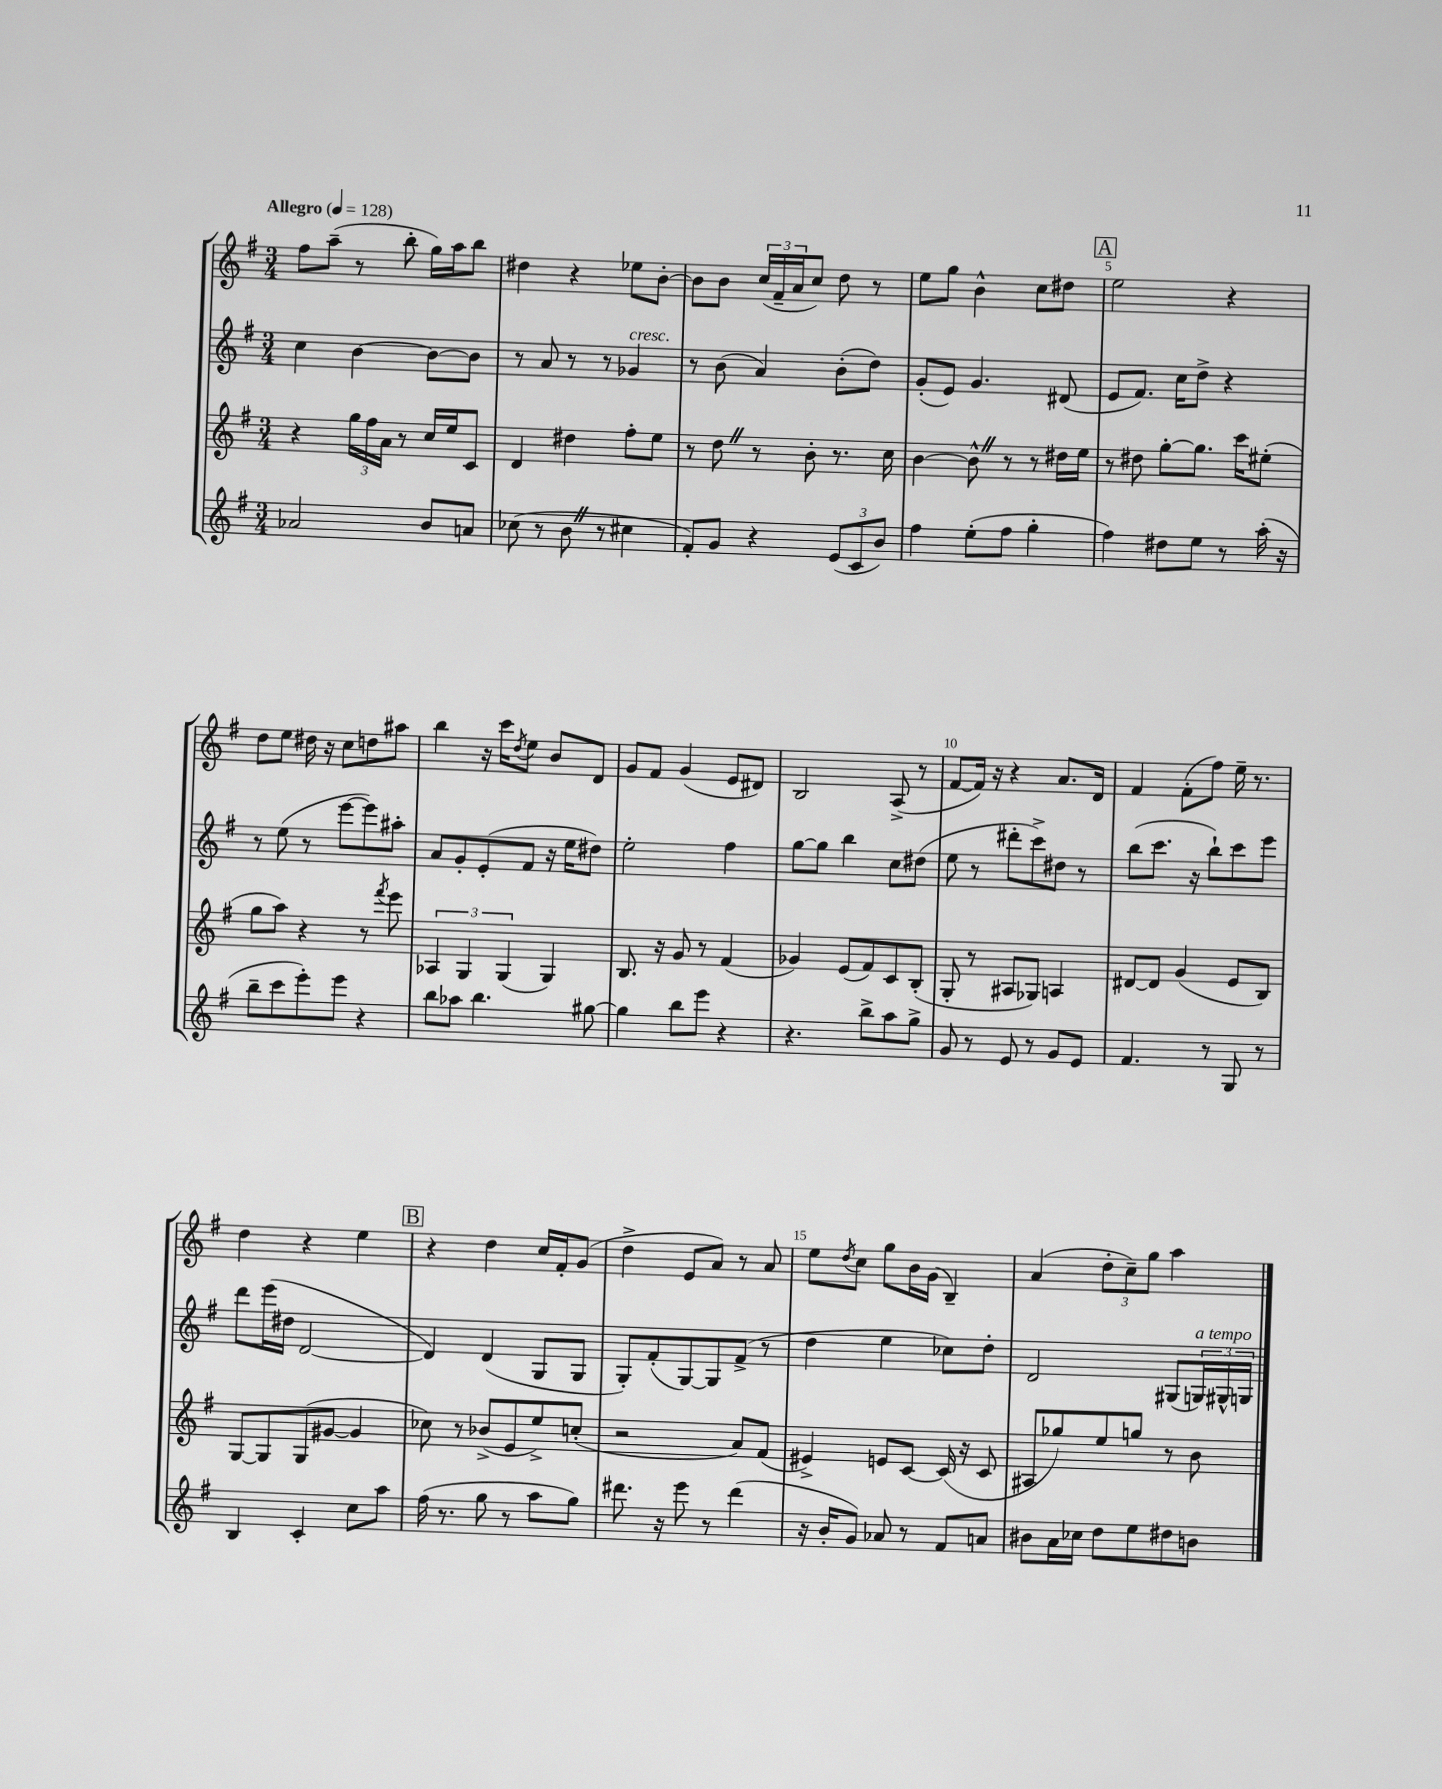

**kern	**kern	**kern	**kern
*part4	*part3	*part2	*part1
*staff4	*staff3	*staff2	*staff1
*clefG2	*clefG2	*clefG2	*clefG2
*k[f#]	*k[f#]	*k[f#]	*k[f#]
*M3/4	*M3/4	*M3/4	*M3/4
*MM128	*MM128	*MM128	*MM128
=1	=1	=1	=1
!	!	!	!LO:TX:a:B:t=Allegro
2a-X/	4r	4cc\	8ff#\L
.	.	.	(8aa~\J
.	24gg\LL	[4b\	8r
.	24ff#\	.	.
.	24a\JJ	.	.
.	8r	.	8bb'\
8b/L	16cc/LL	8b\L_	16gg\LL)
.	16ee/J	.	16aa\J
8an/J	8c/J	8b\J]	8bb\J
=2	=2	=2	=2
(8cc-X\	4d/	8r	4dd#X\
8r	.	8a/	.
8bZ\	4dd#X\	8r	4r
8r	.	8r	.
!	!	!LO:TX:a:i:t=cresc.	!
4cc#X\	8ff#'\L	4g-X/	8ee-X\L
.	8ee\J	.	[8b'\J
=3	=3	=3	=3
8f#'/L)	8r	8r	8b\L]
8g/J	8ddZ\	(8b\	8b\J
4r	8r	4a/)	(24cc/LL
.	.	.	24f#~/
.	.	.	24a/J
.	8b'\	.	8cc/J)
(12e/L	8.r	(8b'\L	8dd\
12c/	.	.	.
.	.	8dd\J)	8r
12b/J)	.	.	.
.	16cc\	.	.
=4	=4	=4	=4
4ff#\	[4b\	(8g'/L	8ee\L
.	.	8e/J)	8gg\J
(8ee'\L	8b^^Z\]	4.g/	4b^^\
8ff#\J	8r	.	.
4gg'\	8r	.	8cc\L
.	16dd#X\LL	(8d#X/	8dd#X\J
.	16ee\JJ	.	.
!!LO:REH:place=s1:t=A
=5	=5	=5	=5
4ff#\)	8r	8e/L	2ee\
.	8dd#X\	8.f#/J)	.
8dd#X\L	[8gg'\L	.	.
.	.	16cc\KL	.
8ee\J	8.gg\J]	8dd^\J	.
8r	.	4r	4r
.	16ccc\KL	.	.
(16aa'\	(8ee#X'\J	.	.
16r	.	.	.
!!LO:LB:g=z
=6	=6	=6	=6
8bb~\L	8gg\L	8r	8dd\L
8ccc\	8aa\J)	(8ee\	8ee\J
8eee'\)	4r	8r	16dd#X\
.	.	.	16r
8eee\J	.	[8eee\L	8cc\L
4r	8r	8eee\])	8ddn\
.	8qfff#/	.	.
.	8eee\	8aa#X'\J	8aa#X\J
=7	=7	=7	=7
8bb\L	6A-X/	8a/L	4bb\
8aa-X\J	.	8g'/	.
.	6G/	.	.
4.bb\	.	(8e'/	16r
.	.	.	16ccc\KL
.	(6G/	.	.
.	.	.	8qdd/
.	.	8f#/J	8ee\J
.	4G/)	16r	8b/L
.	.	16ee\KL	.
[8gg#X\	.	8dd#X\J)	8d/J
=8	=8	=8	=8
4gg#\]	8.B/	2ee'\	8g/L
.	.	.	8f#/J
.	16r	.	.
8bb\L	8g/	.	(4g/
8eee\J	8r	.	.
4r	(4f#/	4ff#\	8e/L
.	.	.	8d#X/J)
=9	=9	=9	=9
4.r	4g-X/)	[8gg\L	2B/
.	.	8gg\J]	.
.	(8e/L	4bb\	.
8bb^\L	8f#/)	.	.
8aa\	8c/	8cc\L	(8A^/
8gg^\J	(8B'/J	(8dd#X\J	8r
=10	=10	=10	=10
8g/	8G'/	8ee\	[8f#/L
8r	8r	8r	16f#/Jk])
.	.	.	16r
8e/	8A#X/L	8ddd#X'\L	4r
8r	8G-X/J)	8ccc^\)	.
8g/L	4An/	8dd#X\J	8.a/L
8e/J	.	8r	.
.	.	.	16d/Jk
=11	=11	=11	=11
4.f#/	[8d#X/L	(8bb\L	4f#/
.	8d#/J]	8.ccc\J	.
.	(4g/	.	(8f#'\L
.	.	16r	.
8r	.	8bb`\L)	8ff#\J)
8G/	8e/L	8ccc\	16ee~\
.	.	.	8.r
8r	8B/J)	8eee\J	.
!!LO:LB:g=z
=12	=12	=12	=12
4B/	[8G/L	8ddd\L	4dd\
.	8G/]	(16eee\L	.
.	.	16dd#X\JJ	.
4c'/	(8G/	[2d/	4r
.	[8g#X/J	.	.
8cc\L	4g#/]	.	4ee\
8aa\J	.	.	.
!!LO:REH:place=s1:t=B
=13	=13	=13	=13
(16ff#\	8cc-X\)	4d/])	4r
8.r	.	.	.
.	8r	.	.
8gg\	(8b-X^/L	(4d/	4dd\
8r	8e/	.	.
8aa\L	8ee^/)	8G/L	16cc/LL
.	.	.	16f#'/J
8gg\J)	(8ccn'/J	8G/J	(8g/J
=14	=14	=14	=14
8.ddd#X\	2r	8G'/L)	4dd^\
.	.	(8f#'/	.
16r	.	.	.
8eee\	.	[8G/)	8e/L
8r	.	8G/]	8a/J)
(4ddd#\	8a/L)	(8f#^/J	8r
.	(8f#/J	8r	8a/
=15	=15	=15	=15
16r	4e#X^/)	4dd\	8ee\L
16b'/KL	.	.	.
.	.	.	8qdd/
8g/J)	.	.	8cc\J
8a-X/	8en/L	4ee\	8gg\L
8r	[8c/J	.	16b\L
.	.	.	(16g\JJ
8f#/L	(16c/]	8cc-X\L)	4B~/)
.	16r	.	.
8an/J	8c/	8dd'\J	.
=16	=16	=16	=16
8b#X\L	8A#X/L	2d/	(4a/
16a\L	8gg-X/)	.	.
16cc-X\JJ	.	.	.
8dd\L	8ee/	.	12dd'\L
.	.	.	12cc~\)
8ee\	8ggn/J	.	.
.	.	.	12gg\J
8dd#X\	8r	(8G#X/L	4aa\
!	!	!LO:TX:a:i:t=a tempo	!
8bn\J	8b\	24Gn/L)	.
.	.	24G#X^^/	.
.	.	24Gn/JJ	.
==	==	==	==
*-	*-	*-	*-
